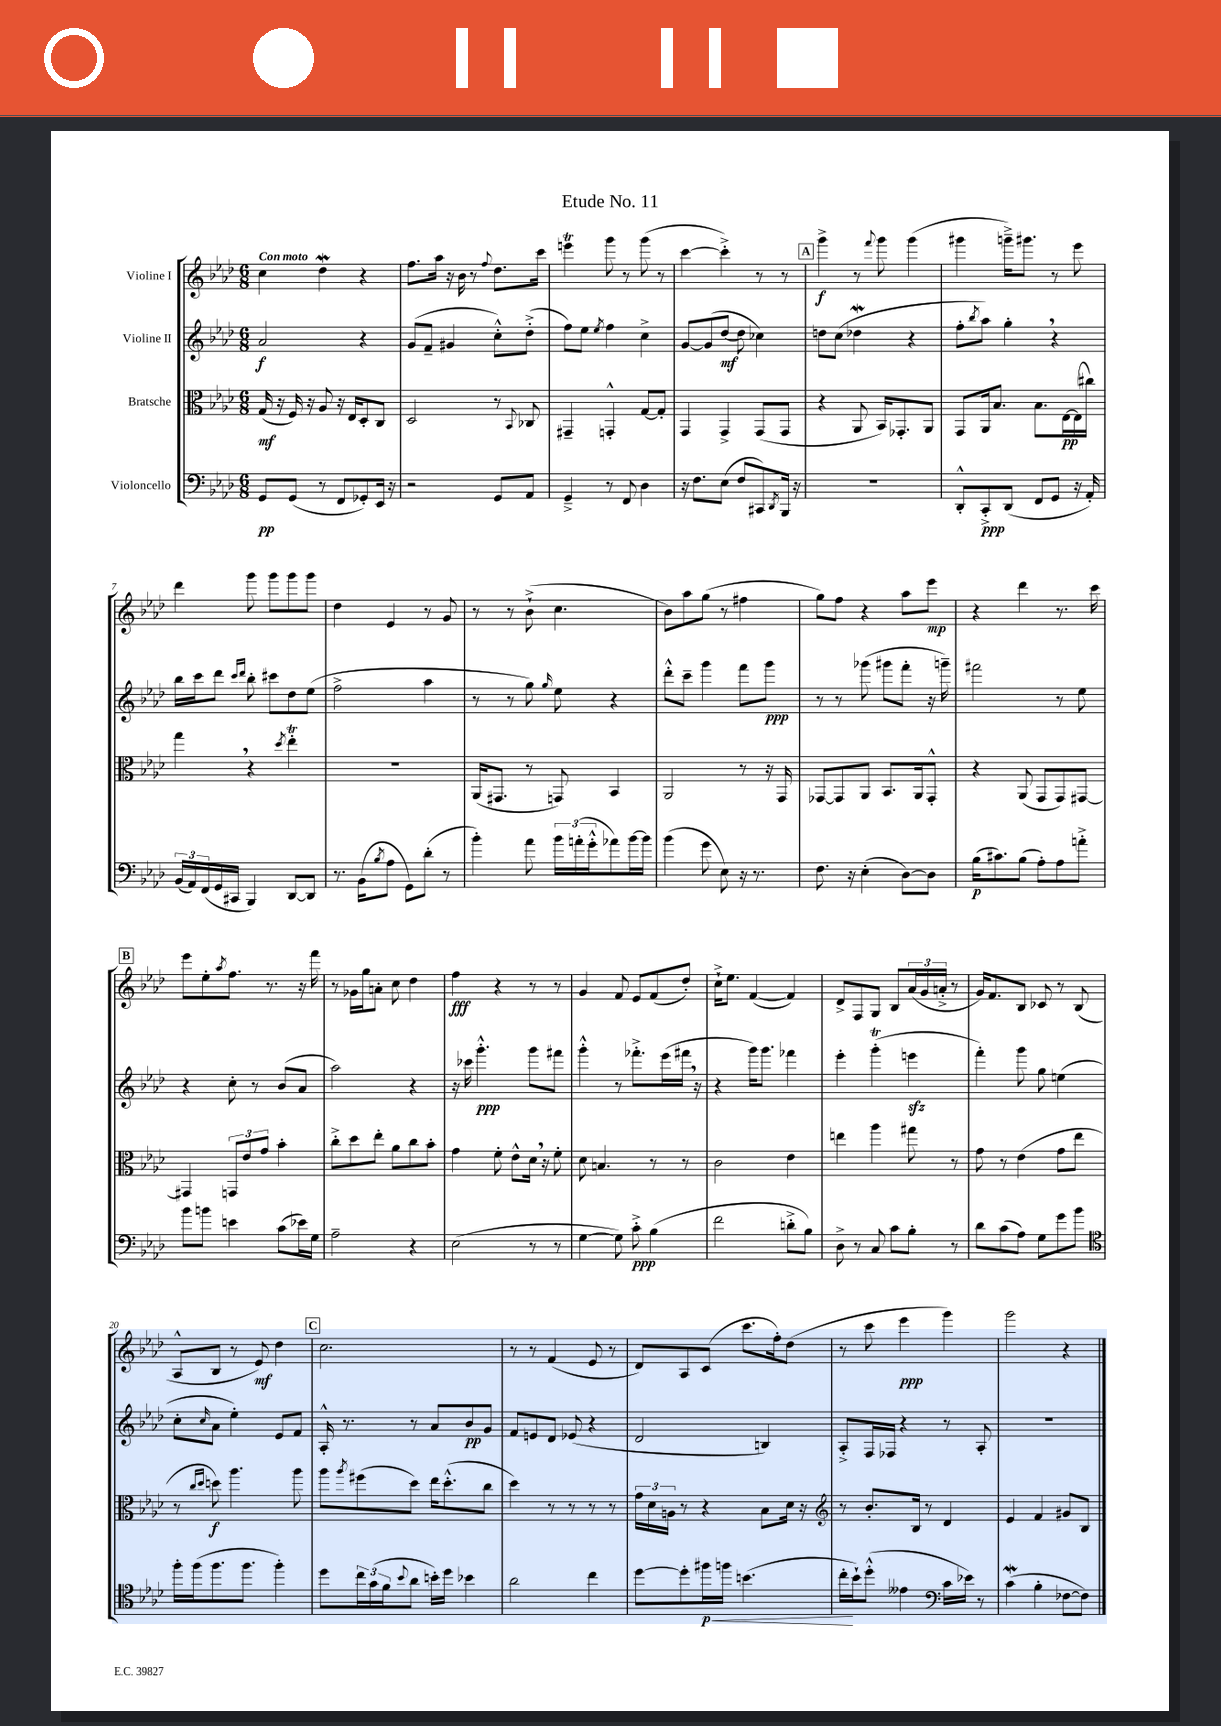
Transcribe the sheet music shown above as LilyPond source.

\header { title = "Etude No. 11" }
<<
\new StaffGroup <<
\new Staff = "s0" \with { instrumentName = "Violine I" } {
    \clef treble \key aes \major \numericTimeSignature \time 6/8 \tempo "Con moto"
    c''4 des''4\mordent r4 |
    f''8. aes''16 r16 bes'16 r8 \appoggiatura { f''8 } des''8. c'''16 |
    e'''4\trill g'''8 r8 g'''8( r8 |
    c'''4~ c'''4-.->) r8 r8 |
    \mark \markup { \box "A" } g'''4->\f r8 \appoggiatura { f'''8 } g'''8 g'''4( |
    gis'''4 g'''16--->) gis'''8. r8 ees'''8 |
    des'''4 g'''8 g'''8 g'''8 g'''8 |
    des''4 ees'4 r8 g'8 |
    r8 r8 bes'8-!->( c''4. |
    bes'8) aes''8 g''8( r8 fis''4 |
    g''8) f''8 r4 aes''8 ees'''8\mp |
    r4 des'''4 r8. c'''16 |
    \mark \markup { \box "B" } ees'''8 ees''8-. \acciaccatura { aes''8 } f''8. r8. r16 f'''16 |
    r8 ges'16 g''16 a'8-. c''8 des''4 |
    f''4\fff r4 r8 r8 |
    g'4 f'8 ees'8 f'8( des''8-.) |
    c''16-!-> ees''8. f'4~( f'4) |
    des'8-> f8 g8 bes8 \tuplet 3/2 { aes'16( g'16 a'16-.-> } r8 |
    g'16) f'8. bes8 ces'8 r8 bes8( |
    aes8-^ bes8 r8 ees'8\mf) des''4 |
    \mark \markup { \box "C" } c''2. |
    r8 r8 f'4( ees'8 r8 |
    des'8) aes8 c'8( c'''8. f''16-.) des''8( |
    r8 c'''8 ees'''4\ppp g'''4) |
    g'''2 r4 \bar "|." |
}
\new Staff = "s1" \with { instrumentName = "Violine II" } {
    \clef treble \key aes \major \numericTimeSignature \time 6/8
    aes'2\f r4 |
    g'8( f'8-- gis'4 c''8-.-^) des''8-.->( |
    f''8) ees''8 \acciaccatura { ees''8 } f''4 c''4-> |
    g'8~ g'8( des''8~\mf des''8 ces''4) |
    \mark \markup { \box "A" } d''8 c''8( des''4\mordent r4 |
    f''8-. \acciaccatura { bes''8 } aes''8) g''4-. \breathe r4 |
    bes''16 c'''16 des'''8 \grace { c'''16 des'''16 } bes''8-. cis'''8 des''8 ees''8( |
    f''2-> aes''4 |
    r8 r8 g''8) \grace { g''16 } ees''8 r4 |
    des'''8-.-^ c'''8-- g'''4 f'''8 g'''8\ppp |
    r8 r8 ges'''8( gis'''8 f'''8-. r16 g'''16--) |
    fis'''2 r8 ees''8 |
    \mark \markup { \box "B" } r4 c''8-. r8 bes'8( aes'8 |
    aes''2) r4 |
    r16 ces'''16 g'''4.-.-^\ppp g'''8 fis'''8 |
    g'''4-.-^ r8 fes'''8.-.-> ees'''16( fis'''16 \breathe r16 |
    r4 g'''16) g'''8. fes'''4 |
    ees'''4-. g'''4-.\trill( e'''4\sfz |
    f'''4-.) g'''8 g''8 e''4( |
    c''8-. \grace { c''16 } aes'8 ees''4-.) ees'8 f'8 |
    \mark \markup { \box "C" } aes16-.-^ r8. r8 aes'8 bes'8\pp g'8 |
    f'8 e'8 des'8 ees'8( r4 |
    des'2 b4) |
    aes8-.-> f16 fes16 r4 r8 aes8-. |
    R2. \bar "|." |
}
\new Staff = "s2" \with { instrumentName = "Bratsche" } {
    \clef alto \key aes \major \numericTimeSignature \time 6/8
    g16\mf( r16 f16) r16 aes8 r16 ees16 des8-. c8 |
    des2 r8 \appoggiatura { bes,8 } ces8 |
    gis,4-- g,4-.-^ g8~ g8-. |
    g,4 g,4-> g,8( g,8 |
    \mark \markup { \box "A" } r4 aes,8 bes,16) ges,8.-. aes,8 |
    g,8 aes,16 bes8. bes8. ees16~\pp ees16( cis''16) |
    g''4 \breathe r4 \acciaccatura { des''8 } ees''4-.\trill |
    r2. |
    aes,16( gis,8. r8 g,8) bes,4 |
    aes,2 r8 r16 g,16 |
    ges,8~ ges,8 aes,8 bes,8. aes,16 ges,8-.-^ |
    r4 aes,8( g,8 g,8) gis,8~ |
    \mark \markup { \box "B" } gis,4 \tuplet 3/2 { g,8 ees'8 g'8 } bes'4-. |
    c''8-.-> des''8 ees''8-. aes'8 c''8 bes'8-. |
    g'4 f'8-. ees'8-^ des'16 \breathe r16 f'8-. |
    des'8 b4. r8 r8 |
    c'2 ees'4 |
    e''4 aes''4 gis''8 r8 |
    g'8 r8 ees'4( g'8 ees''8 |
    r8 \grace { c''16 des''16 } d''8\f) aes''4. aes''8 |
    \mark \markup { \box "C" } aes''8 \acciaccatura { aes''8 } fis''8( des''8) ees''16 des''8.-.-^( c''8 |
    des''4) r8 r8 r8 r8 |
    \tuplet 3/2 { g'16 des'16 a16 } r8 r4 bes8 des'16 r16 |
    \clef treble r8 bes'8.-. bes16 r8 des'4 |
    ees'4 f'4 gis'8 bes8 \bar "|." |
}
\new Staff = "s3" \with { instrumentName = "Violoncello" } {
    \clef bass \key aes \major \numericTimeSignature \time 6/8
    g,8\pp g,8( r8 f,8 ges,8-.) ees,16 r16 |
    r2 g,8 aes,8 |
    g,4---> r8 f,8 des4 |
    r16 f8. ees8( f8 cis,8) \acciaccatura { des,8 } bes,,16 r16 |
    \mark \markup { \box "A" } R2. |
    des,8-.-^ c,8-.->\ppp des,8( f,8 g,8 r16 aes,16-.) |
    \tuplet 3/2 { bes,16( aes,16) f,16( } g,16 cis,16 bes,,4) des,8~ des,8 |
    r8. bes,16( \acciaccatura { bes8 } aes8 g,8) des'8-.( r8 |
    bes'4-.) aes'8 \tuplet 3/2 { bes'16 a'16-.( g'16-.-^ } aes'8) bes'16~ bes'16 |
    bes'4( g'8 ees8) r16 r8. |
    f8. r16 ees4-.( des8~) des8 |
    bes16\p( cis'8.) bes8( aes8-.) aes8 a'8-.-> |
    \mark \markup { \box "B" } bes'8 b'8 e'4 c'8( ees'16) g16 |
    aes2-- r4 |
    ees2( r8 r8 |
    g4~ g8) c'8-.->\ppp bes4( |
    f'2 d'8-.-> bes8) |
    des8-> r8 c8 c'8 bes8-. r8 |
    des'8 c'8( aes8) g8 g'8 bes'8 |
    \clef tenor f''16-. f''16( f''8. f''8. f''4-.) |
    \mark \markup { \box "C" } des''8 \tuplet 3/2 { c''16 g'16( f'16 } \appoggiatura { bes'8 } aes'8 b'16-.) des''16 bes'4 |
    aes'2 c''4 |
    des''8~ des''8-. fis''16\p\< f''16 b'4.( |
    c''16-.\! bes'16-!) des''8-.-^( eeses'4 \clef bass c'16 ees'16) r8 |
    c'4\mordent( bes4-. fes8~ fes8) \bar "|." |
}
>>
>>
